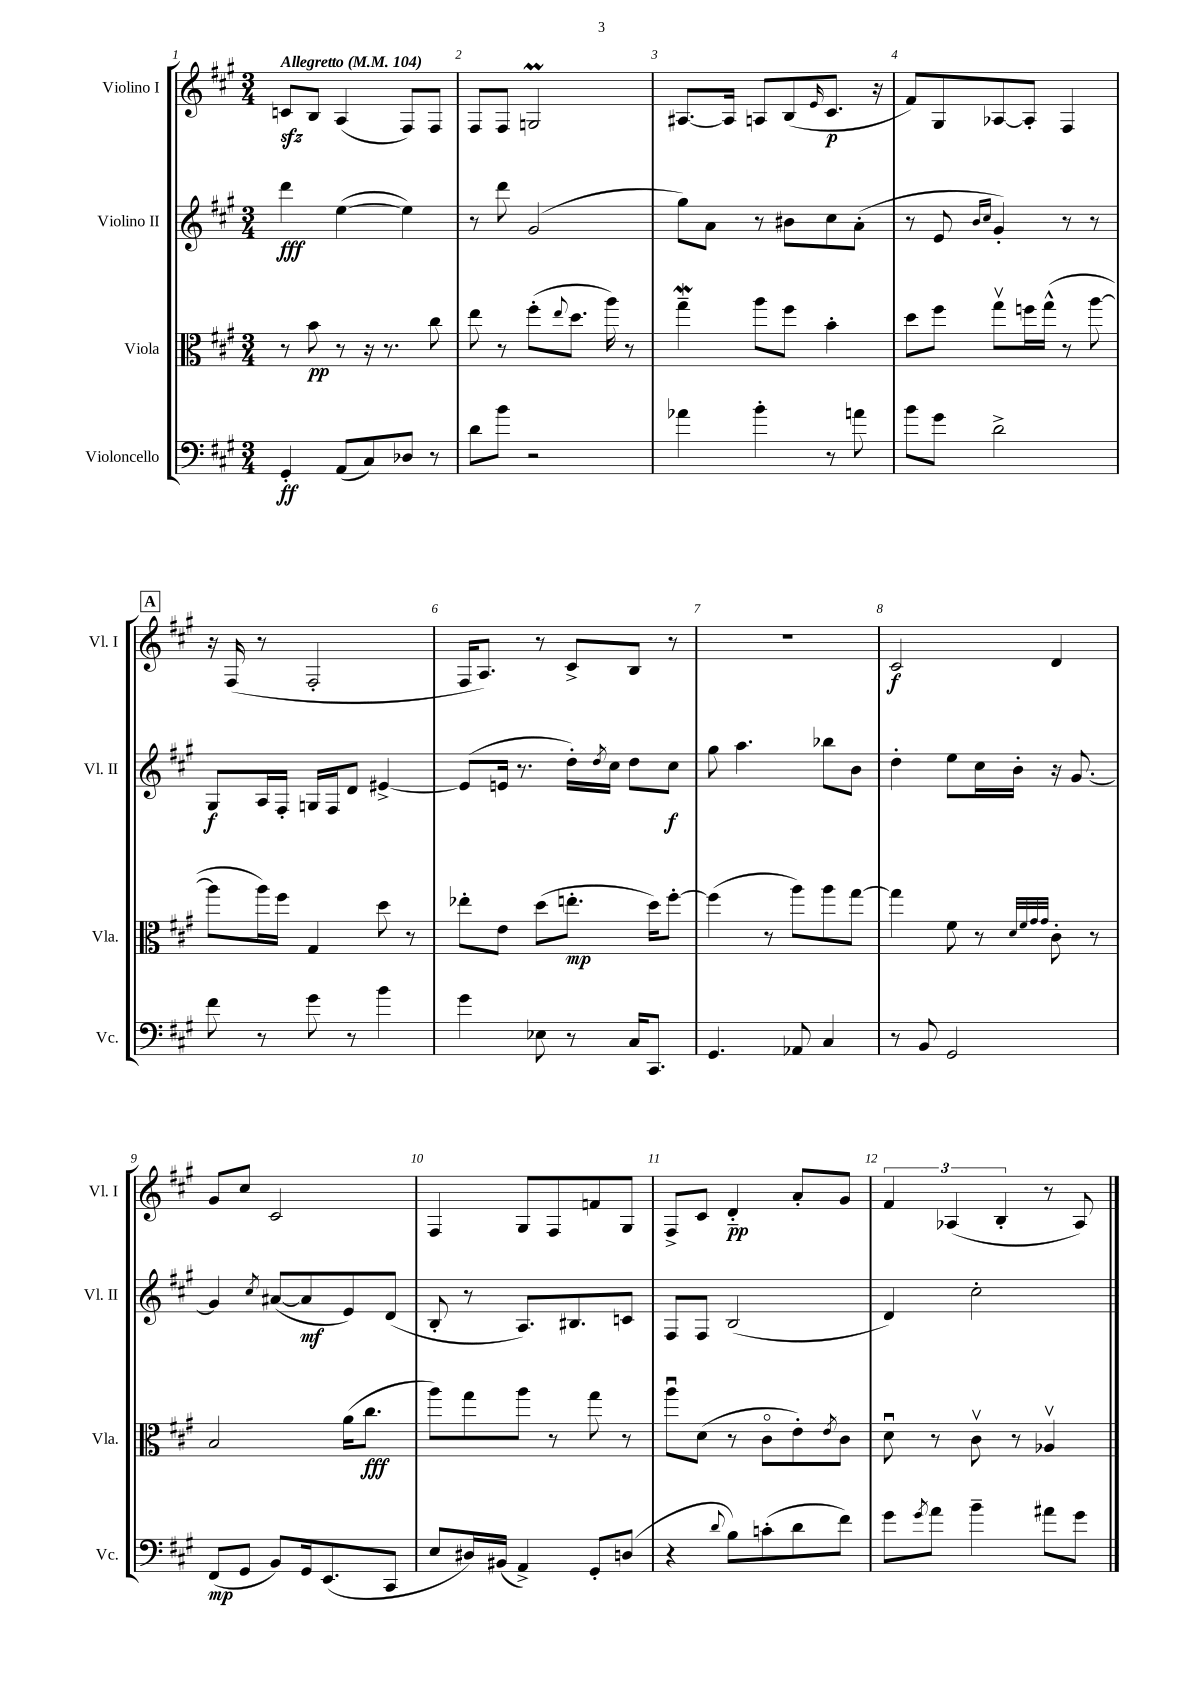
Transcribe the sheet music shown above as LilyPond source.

<<
\new StaffGroup <<
\new Staff = "s0" \with { instrumentName = "Violino I" shortInstrumentName = "Vl. I" } {
    \clef treble \key a \major \numericTimeSignature \time 3/4 \tempo "Allegretto" 4 = 104
    c'8\sfz b8 a4( fis8) fis8 |
    fis8 fis8 g2\prall |
    ais8.~ ais16 a8 b8( \grace { e'16 } cis'8.\p r16 |
    fis'8) gis8 aes8~ aes8-. fis4 |
    \mark \markup { \box "A" } r16 fis16( r8 fis2-. |
    fis16 a8.) r8 cis'8-> b8 r8 |
    R2. |
    cis'2\f d'4 |
    gis'8 cis''8 cis'2 |
    fis4 gis8 fis8 f'8 gis8 |
    fis8-> cis'8 d'4-_\pp a'8-. gis'8 |
    \tuplet 3/2 { fis'4 aes4( b4-. } r8 aes8) \bar "|." |
}
\new Staff = "s1" \with { instrumentName = "Violino II" shortInstrumentName = "Vl. II" } {
    \clef treble \key a \major \numericTimeSignature \time 3/4
    d'''4\fff e''4~( e''4) |
    r8 d'''8 gis'2( |
    gis''8) a'8 r8 bis'8 cis''8 a'8-.( |
    r8 e'8 \grace { b'16 cis''16 } gis'4-.) r8 r8 |
    \mark \markup { \box "A" } gis8\f a16 fis16-. g16 fis16 d'8 eis'4~-> |
    eis'8( e'16 r8. d''16-.) \acciaccatura { d''8 } cis''16 d''8 cis''8\f |
    gis''8 a''4. bes''8 b'8 |
    d''4-. e''8 cis''16 b'16-. r16 gis'8.~ |
    gis'4 \acciaccatura { cis''8 } ais'8~( ais'8\mf e'8) d'8( |
    b8-. r8 a8.) bis8. c'8 |
    fis8 fis8 b2( |
    d'4) cis''2-. \bar "|." |
}
\new Staff = "s2" \with { instrumentName = "Viola" shortInstrumentName = "Vla." } {
    \clef alto \key a \major \numericTimeSignature \time 3/4
    r8 b'8\pp r8 r16 r8. cis''8 |
    e''8 r8 fis''8-.( \appoggiatura { e''8 } d''8. a''16) r8 |
    gis''4--\mordent a''8 fis''8 b'4-. |
    d''8 fis''8 gis''8\upbow f''16 gis''16-^( r8 a''8~ |
    \mark \markup { \box "A" } a''8 a''16) fis''16 gis4 d''8 r8 |
    ees''8-. e'8 d''8( e''8.-.\mp d''16) fis''8~-. |
    fis''4( r8 a''8) a''8 gis''8~ |
    gis''4 fis'8 r8 \grace { d'32 fis'32 gis'32 gis'32 } cis'8-. r8 |
    b2 a'16( cis''8.\fff |
    a''8) gis''8 a''8 r8 gis''8 r8 |
    a''8\downbow d'8( r8 cis'8\flageolet e'8-.) \acciaccatura { e'8 } cis'8 |
    d'8\downbow r8 cis'8\upbow r8 aes4\upbow \bar "|." |
}
\new Staff = "s3" \with { instrumentName = "Violoncello" shortInstrumentName = "Vc." } {
    \clef bass \key a \major \numericTimeSignature \time 3/4
    gis,4-.\ff a,8( cis8) des8 r8 |
    d'8 b'8 r2 |
    aes'4 b'4-. r8 a'8 |
    b'8 gis'8 d'2-> |
    \mark \markup { \box "A" } fis'8 r8 gis'8 r8 b'4 |
    gis'4 ees8 r8 cis16 cis,8. |
    gis,4. aes,8 cis4 |
    r8 b,8 gis,2 |
    fis,8\mp( gis,8 b,8) gis,16 e,8.( cis,8 |
    e8 dis16) bis,16( a,4->) gis,8-. d8( |
    r4 \appoggiatura { d'8 } b8) c'8-.( d'8 fis'8) |
    gis'8 \acciaccatura { gis'8 } a'8 b'4-- ais'8 gis'8 \bar "|." |
}
>>
>>
\layout { \context { \Score \override BarNumber.break-visibility = ##(#f #t #t) barNumberVisibility = #all-bar-numbers-visible } }
